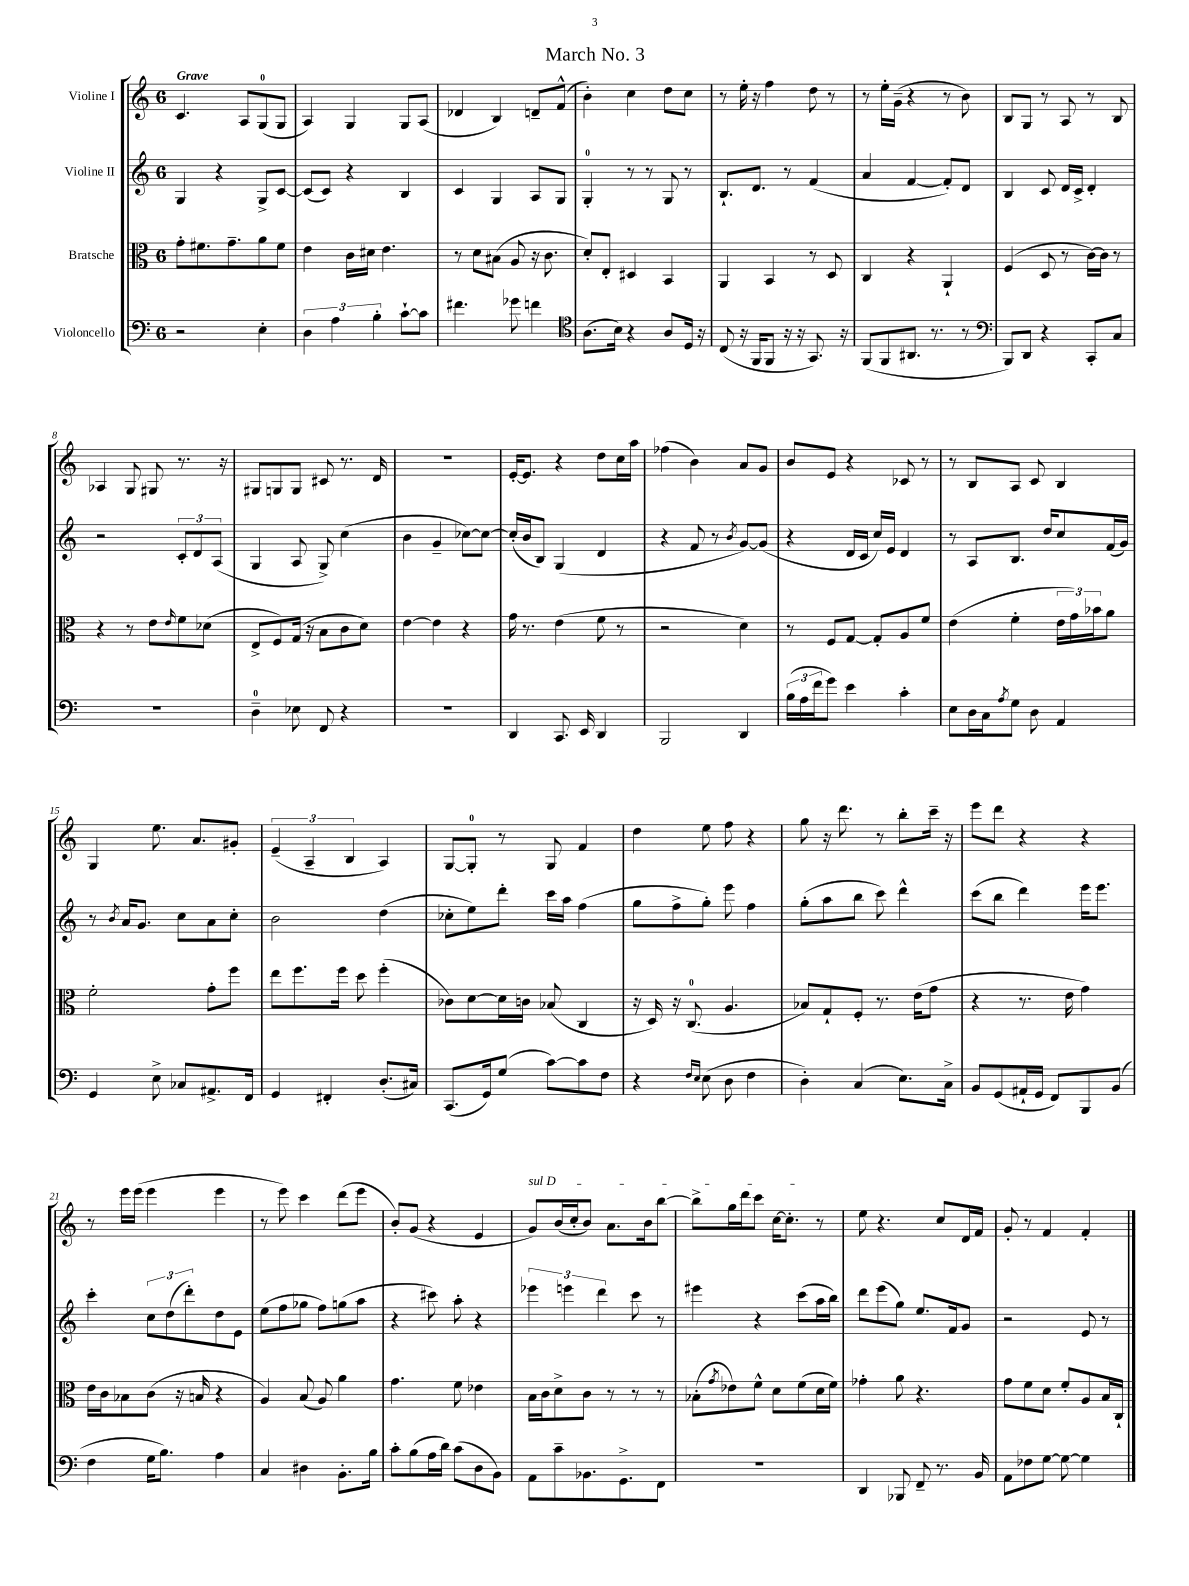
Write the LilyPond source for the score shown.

\header { title = "March No. 3" }
<<
\new StaffGroup <<
\new Staff = "s0" \with { instrumentName = "Violine I" } {
    \clef treble \key c \major \once \override Staff.TimeSignature.style = #'single-digit \time 6/8 \tempo "Grave"
    c'4. a8 g8-0( g8 |
    a4) g4 g8 a8( |
    des'4 b4) d'8-- f'8-^( |
    b'4-.) c''4 d''8 c''8 |
    r8 e''16-. r16 f''4 d''8 r8 |
    r8 e''16-. g'16--( r4 r8 b'8) |
    b8 g8 r8 a8 r8 b8 |
    aes4 g8 gis8 r8. r16 |
    gis8 g8 g8 cis'8 r8. d'16 |
    R2. |
    e'16~-. e'8. r4 d''8 c''16 a''16 |
    fes''4( b'4) a'8 g'8 |
    b'8 e'8 r4 ces'8 r8 |
    r8 b8 a8 c'8 b4 |
    g4 e''8. a'8. gis'8-. |
    \tuplet 3/2 { e'4--( a4-- b4 } a4) |
    g8~ g8-0-. r8 g8 f'4 |
    d''4 e''8 f''8 r4 |
    g''8 r16 d'''8. r8 b''8-. c'''16-- r16 |
    e'''8 d'''8 r4 r4 |
    r8 e'''16 e'''16( e'''4 e'''4 |
    r8 e'''8) c'''4 d'''8( e'''8 |
    b'8-.) g'8( r4 e'4 |
    \once \override TextSpanner.bound-details.left.text = \markup { \italic "sul D" } g'8\startTextSpan) b'16( c''16-. b'8) a'8. b'16 b''8~ |
    b''8-> g''16 d'''16 c'''8 c''16~ c''8.-.\stopTextSpan r8 |
    e''8 r4. c''8 d'16 f'16 |
    g'8-. r8 f'4 f'4-. \bar "|." |
}
\new Staff = "s1" \with { instrumentName = "Violine II" } {
    \clef treble \key c \major \once \override Staff.TimeSignature.style = #'single-digit \time 6/8
    g4 r4 g8-> c'8~ |
    c'8( c'8) r4 b4 |
    c'4 g4 a8 g8 |
    g4-0-. r8 r8 g8 r8 |
    b8.-! d'8. r8 f'4( |
    a'4 f'4~ f'8-.) d'8 |
    b4 c'8 d'16 c'16-> d'4-. |
    r2 \tuplet 3/2 { c'8-. d'8 a8( } |
    g4 a8 g8->) c''4( |
    b'4 g'4-- ces''8~) ces''8~ |
    ces''16-.( b'16 b8) g4( d'4 |
    r4 f'8 r8 \acciaccatura { b'8 } g'8~) g'8( |
    r4 d'16 c'16 c''16) e'16 d'4 |
    r8 a8 b8. d''16 c''8 f'16( g'16) |
    r8 \acciaccatura { b'8 } a'16 g'8. c''8 a'8 c''8-. |
    b'2 d''4( |
    ces''8-. e''8) d'''8-. c'''16 a''16 f''4( |
    g''8 f''8-> g''8-.) e'''8 f''4 |
    g''8-.( a''8 b''8 c'''8) d'''4-^ |
    c'''8( b''8 d'''4) e'''16 e'''8. |
    c'''4-. \tuplet 3/2 { c''8 d''8( d'''8-.) } d''8 e'8 |
    e''8( f''8 ges''8 f''8) g''8( a''8 |
    r4 cis'''8) a''8-. r4 |
    \tuplet 3/2 { ees'''4 e'''4 d'''4 } c'''8 r8 |
    eis'''4 r4 c'''8( a''16 b''16) |
    d'''8 e'''8( g''8) e''8. f'16 g'8 |
    r2 e'8 r8 \bar "|." |
}
\new Staff = "s2" \with { instrumentName = "Bratsche" } {
    \clef alto \key c \major \once \override Staff.TimeSignature.style = #'single-digit \time 6/8
    g'8-. fis'8. g'8.-- a'8 fis'8 |
    e'4 c'16 dis'16 e'4. |
    r8 d'8 bis8( a8 r16 c'8. |
    d'8-.) e8-. dis4 b,4 |
    a,4 b,4 r8 d8 |
    c4 r4 a,4-! |
    f4( d8 r8 c'16~) c'16 r8 |
    r4 r8 e'8 \grace { e'16 } f'8 des'8( |
    e8-> f8) g16( r16 b8 c'8 d'8) |
    e'4~ e'4 r4 |
    g'16 r8. e'4( f'8 r8 |
    r2 d'4) |
    r8 f8 g8~ g8-. a8 f'8 |
    e'4( f'4-. \tuplet 3/2 { e'16 g'16) bes'16 } a'8 |
    f'2-. g'8-. f''8 |
    e''8 f''8. f''16 d''8 f''4-.( |
    ces'8) d'8~ d'16 c'16 bes8( c4 |
    r16 d16) r16 c8.-0( a4. |
    bes8) g8-! f8-. r8. e'16( g'8 |
    r4 r8. e'16 g'4) |
    e'16 c'16 bes8 c'8( r16 b16 r4 |
    a4) b8( a8) a'4 |
    g'4. f'8 ees'4 |
    b16 c'16 d'8-> c'8 r8 r8 r8 |
    bes8-.( \acciaccatura { g'8 } ees'8) f'8-^ d'8 f'8( d'16 f'16) |
    ges'4-. a'8 r4. |
    g'8 f'8 d'8 f'8-. a8 b16 c16-! \bar "|." |
}
\new Staff = "s3" \with { instrumentName = "Violoncello" } {
    \clef bass \key c \major \once \override Staff.TimeSignature.style = #'single-digit \time 6/8
    r2 e4-. |
    \tuplet 3/2 { d4 a4 b4-. } c'8~-! c'8 |
    fis'4. ges'8 f'4 |
    \clef tenor a8.( b16) r4 a8 d16 r16 |
    c8( r16 f,16 f,8 r16 r16 g,8.) r16 |
    f,8( f,8 ais,8. r8. r8 |
    \clef bass b,,8) d,8 r4 c,8-. c8 |
    R2. |
    d4-0-- ees8 f,8 r4 |
    R2. |
    d,4 c,8. e,16 d,4 |
    b,,2 d,4 |
    \tuplet 3/2 { b16( a16 f'16 } g'8) e'4 c'4-. |
    e8 d16 c16 \acciaccatura { a8 } g8 d8 a,4 |
    g,4 e8-> ces8 ais,8.-> f,16 |
    g,4 fis,4-. d8.-.( cis16) |
    c,8.( g,16) g8( c'8~) c'8 f8 |
    r4 \grace { f16 e16 } e8( d8 f4 |
    d4-.) c4( e8.) c16-> |
    b,8 g,8( ais,16-! g,16 f,8) b,,8 b,8( |
    f4 g16 b8.) a4 |
    c4 dis4 b,8.-. b16 |
    c'8-. b8( a16 d'16) c'8( d8 b,8) |
    a,8 c'8-- bes,8. g,8.-> f,8 |
    R2. |
    d,4 bes,,8 f,8-- r8. b,16 |
    a,8 fes8 g8~ g8~ g4 \bar "|." |
}
>>
>>
